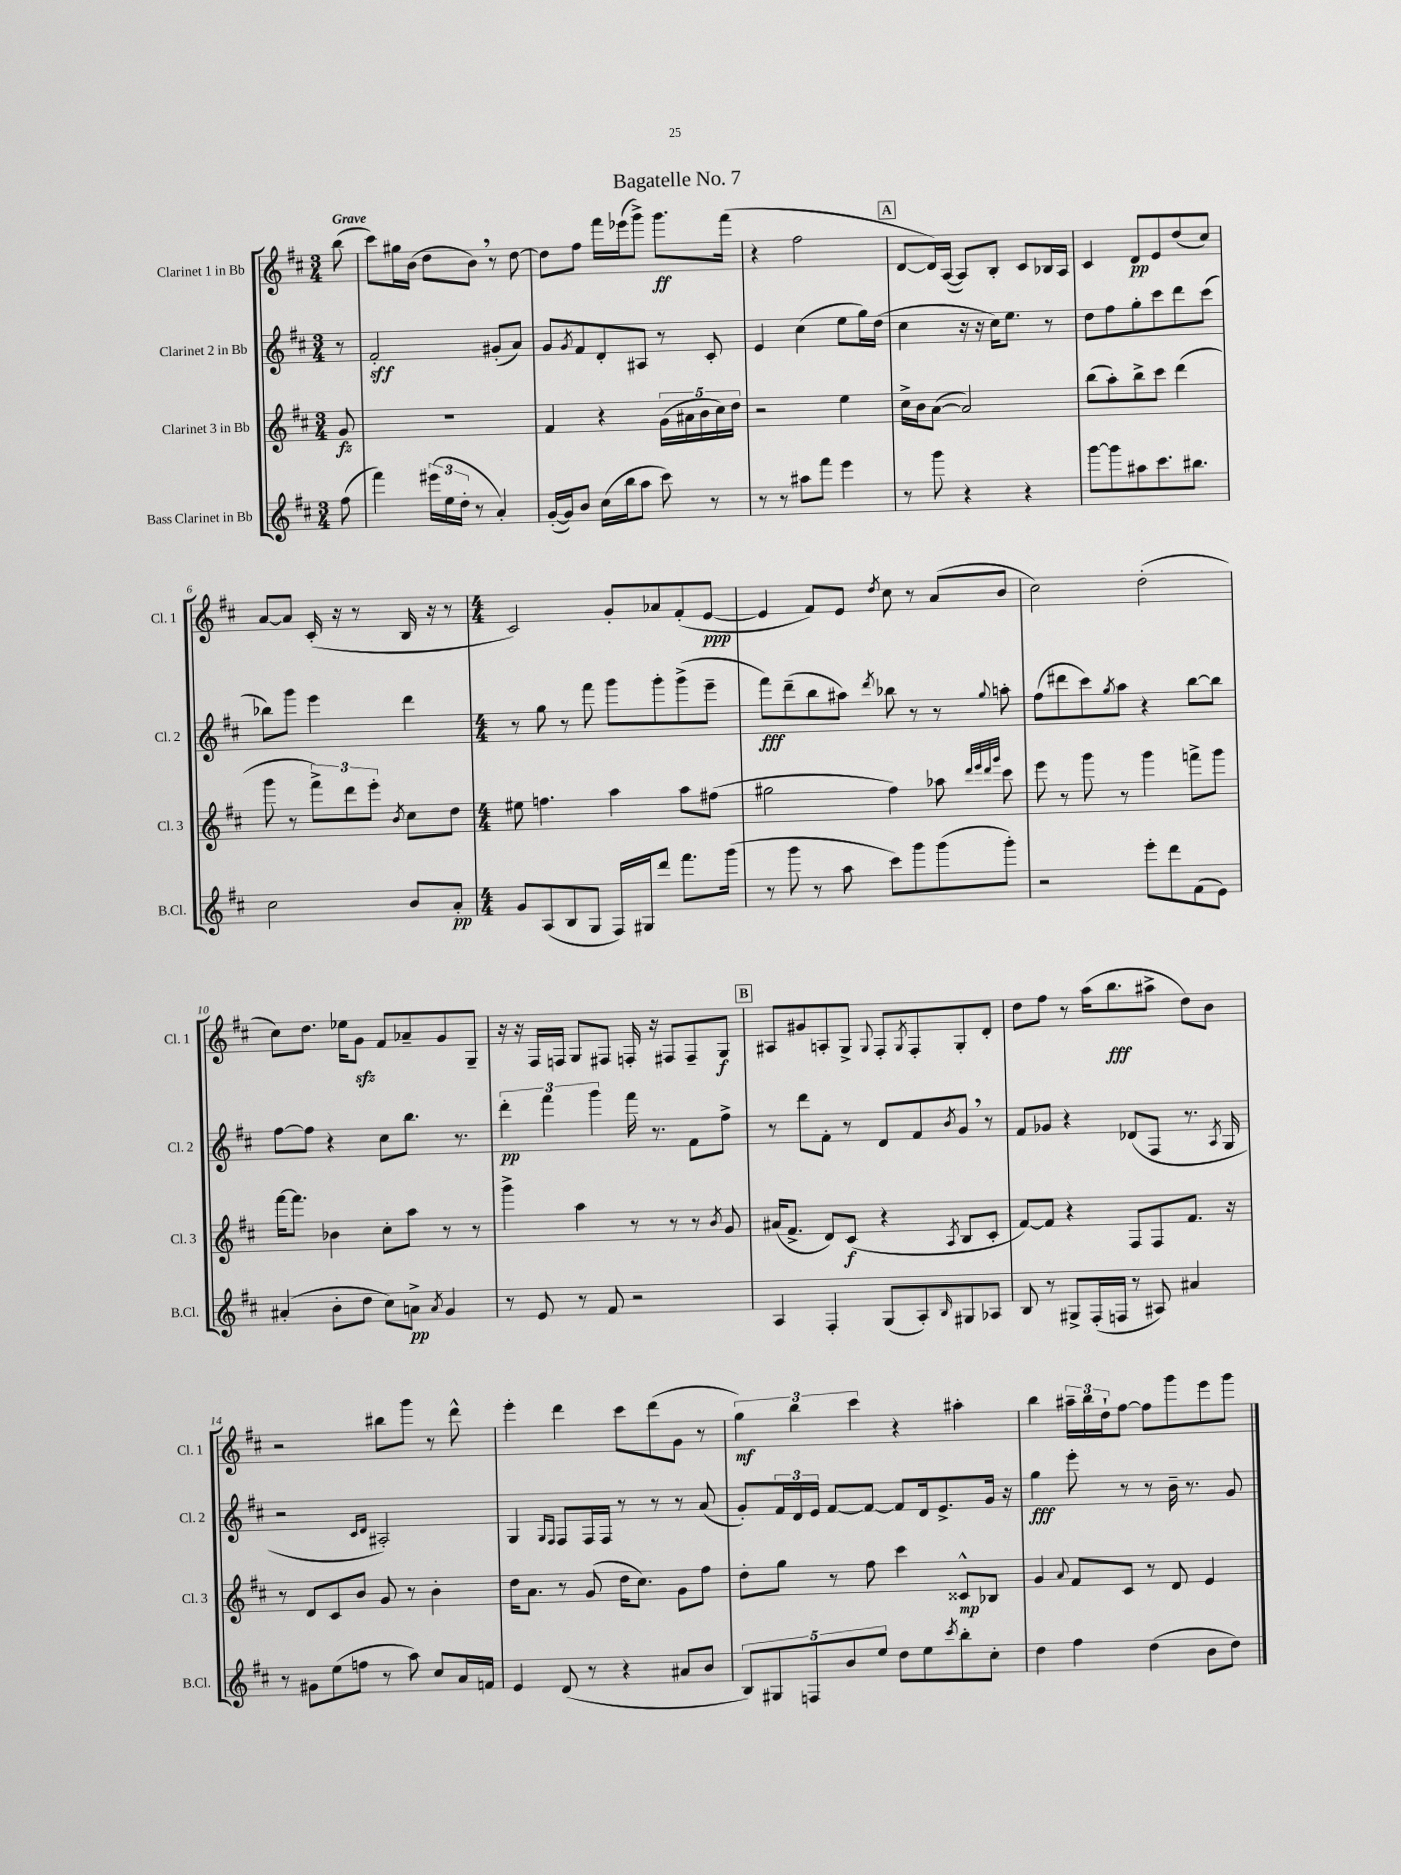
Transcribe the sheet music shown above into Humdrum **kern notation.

**kern	**kern	**kern	**kern
*staff4	*staff3	*staff2	*staff1
*clefG2	*clefG2	*clefG2	*clefG2
*k[f#c#]	*k[f#c#]	*k[f#c#]	*k[f#c#]
*M3/4	*M3/4	*M3/4	*M3/4
(8ff#	8g	8r	(8bb
=	=	=	=
4fff#)	2.r	2f#'	8ccc#)
.	.	.	16gg#
.	.	.	(16b
(24eee#	.	.	8dd
24ee	.	.	.
24dd'	.	.	.
8r	.	.	8b)
4a')	.	(8g#'	8r
.	.	8a)	[8dd
=	=	=	=
([16g'	4f#	8g	8dd]
16g])	.	.	.
.	.	8qg	.
8b	.	8f#	8ff#
(16cc#	4r	8d'	16fff#
16bb	.	.	(16eee-
8aa	.	8A#	8ggg^)
8ccc#)	(20g	8r	8.ggg
.	20a#	.	.
.	20b	.	.
8r	.	8c#'	.
.	20cc#)	.	.
.	.	.	(16fff#
.	20dd	.	.
=	=	=	=
8r	2r	4e	4r
8r	.	.	.
8aa#	.	(4cc#	2ff#
8fff#	.	.	.
4eee	4ee	8ee	.
.	.	16gg)	.
.	.	(16dd	.
=	=	=	=
8r	16cc#^	4cc#	[8d
.	16b	.	.
8ggg	([8a	.	16d])
.	.	.	([16A
4r	2a])	16r	8A])
.	.	16r	.
.	.	16cc#)	8B'
.	.	8.ee	.
4r	.	.	8c#
.	.	8r	16B-
.	.	.	16A
=	=	=	=
[8ggg	(8bb	8dd	4c#
8ggg]	8aa')	8ff#	.
8aa#	8bb^	8gg'	8d
8.ccc#	8ccc#	8ccc#	8e
.	(4ddd	8ddd	(8dd
8.bb#	.	.	.
.	.	(8ccc#	8cc#)
=	=	=	=
2cc#	8ggg	8bb-)	[8a
.	8r	8ggg	8a]
.	12fff#^)	4eee	(16c#'
.	.	.	16r
.	12ddd	.	.
.	.	.	8r
.	12eee'	.	.
.	8qb	.	.
8b	8cc#	4ddd	16B
.	.	.	16r
8a'	8dd	.	8r
=	=	=	=
*M4/4	*M4/4	*M4/4	*M4/4
8g	8ee#	8r	2c#)
(8A	4.ff	8gg	.
8B	.	8r	.
8G	.	8fff#	.
16F#)	4aa	8ggg	8g'
16G#	.	.	.
8ddd	.	8ggg'	8a-
8.fff#	8aa	(8ggg^	(8f#'
.	(8ff#	8eee~	[8e
(16ggg	.	.	.
=	=	=	=
8r	2gg#	8fff#)	4e]
8ggg	.	(8ddd~	.
8r	.	8bb	8f#)
8aa	.	8aa#)	8e
.	.	8qddd	8qdd
8ccc#)	4ff#)	8bb-	8cc#
8ggg	.	8r	8r
(8ggg	8aa-	8r	(8a
.	32qqddd	.	.
.	32qqeee	.	.
.	32qqddd	.	.
.	32qqggg	8qqgg	.
8ggg')	8ccc#	8aa'	8b
=	=	=	=
2r	8eee	(8ff#	2cc#)
.	8r	8ddd#	.
.	8ggg	8ccc#)	.
.	.	8qgg	.
.	8r	8aa	.
8eee'	4ggg	4r	(2dd'
8ddd	.	.	.
(8f#	8fff^	[8bb	.
8e)	8ggg	8bb]	.
=	=	=	=
(4a#'	[16fff#	[8ff#	8cc#)
.	8.fff#]	.	.
.	.	8ff#]	8.dd
8b'	4b-	4r	.
.	.	.	16ee-
8dd	.	.	8g
8cc#)	8cc#'	8cc#	8f#
8a^	8aa	8.bb	8a-~
8qa	.	.	.
4g	8r	.	8g
.	.	8.r	.
.	8r	.	8G~
=	=	=	=
8r	4ggg^	6ddd'	16r
.	.	.	16r
8e	.	.	16F#
.	.	6fff#	.
.	.	.	16F
8r	4aa	.	8G
.	.	6ggg	.
8f#	.	.	8F#
2r	8r	16fff#	16F'
.	.	8.r	16r
.	8r	.	8F#
.	8r	8f#	8F#~
.	8qb	.	.
.	8g	8ff#^	8G
=	=	=	=
4A	(16a#	8r	8A#
.	8.f#^	.	.
.	.	8ddd	8g#
4F#'	8d)	8f#'	8A'
.	(8c#	8r	8G^
.	.	.	8qqG
(8G	4r	8d	8F#'
.	.	.	8qG
8A')	.	8f#	8F#'
16qqB	8qA	8qb	.
8G#	8B	8g	8G'
8A-	8c#'	8r	8d'
=	=	=	=
8B	[8f#)	8f#	8dd
8r	8f#]	8g-	8ff#
8G#^	4r	4r	8r
(16F#'	.	.	(16aa
16F	.	.	8.bb
8r	8F#	(8d-	.
8A#)	8F#	8F#	8aa#^
4a#	8.f#	8.r	8dd)
.	.	.	8b
.	.	8qA	.
.	16r	16G	.
=	=	=	=
8r	8r	2r	2r
8g#	8d	.	.
(8ee	8c#	.	.
8ff	8b	.	.
.	.	16qqc#	.
.	.	16qqd	.
8r	8g	2A#')	8bb#
8aa)	8r	.	8ggg
8cc#	4b'	.	8r
16a	.	.	8ddd^^
16f	.	.	.
=	=	=	=
4e	16dd	4G	4eee'
.	8.a	.	.
.	.	16qqG	.
.	.	16qqF#	.
(8d	8r	8F#	4ddd
8r	(8g	16F#	.
.	.	16F#	.
4r	16dd	8r	8ccc#
.	8.cc#)	.	.
.	.	8r	(8ddd
8a#	8g	8r	8g
8b	8ff#	(8a	8r
=	=	=	=
10B)	8dd'	8g')	6gg)
10G#	.	.	.
.	8gg	24f#	.
.	.	24d	6bb
10F	.	.	.
.	.	24e	.
.	8r	[8f#	.
10b	.	.	.
.	.	.	6ccc#
.	8ff#	8f#_	.
10ee	.	.	.
8dd	4ccc#	8f#]	4r
8ee	.	16d	.
.	.	8.e^	.
8qccc#	.	.	.
8bb'	8c##^^	.	4aa#'
8cc#'	8B-	16g	.
.	.	16r	.
=	=	=	=
4dd	4g	4gg	4bb
.	8qqa	.	.
4ff#	8f#	8eee'	24aa#~
.	.	.	24bb
.	.	.	24dd`
.	8c#	8r	[8ff#
(4dd	8r	8r	8ff#]
.	8d	16b~	8ggg
.	.	8.r	.
8b	4e	.	8eee
8dd)	.	8g	8ggg
==	==	==	==
*-	*-	*-	*-
